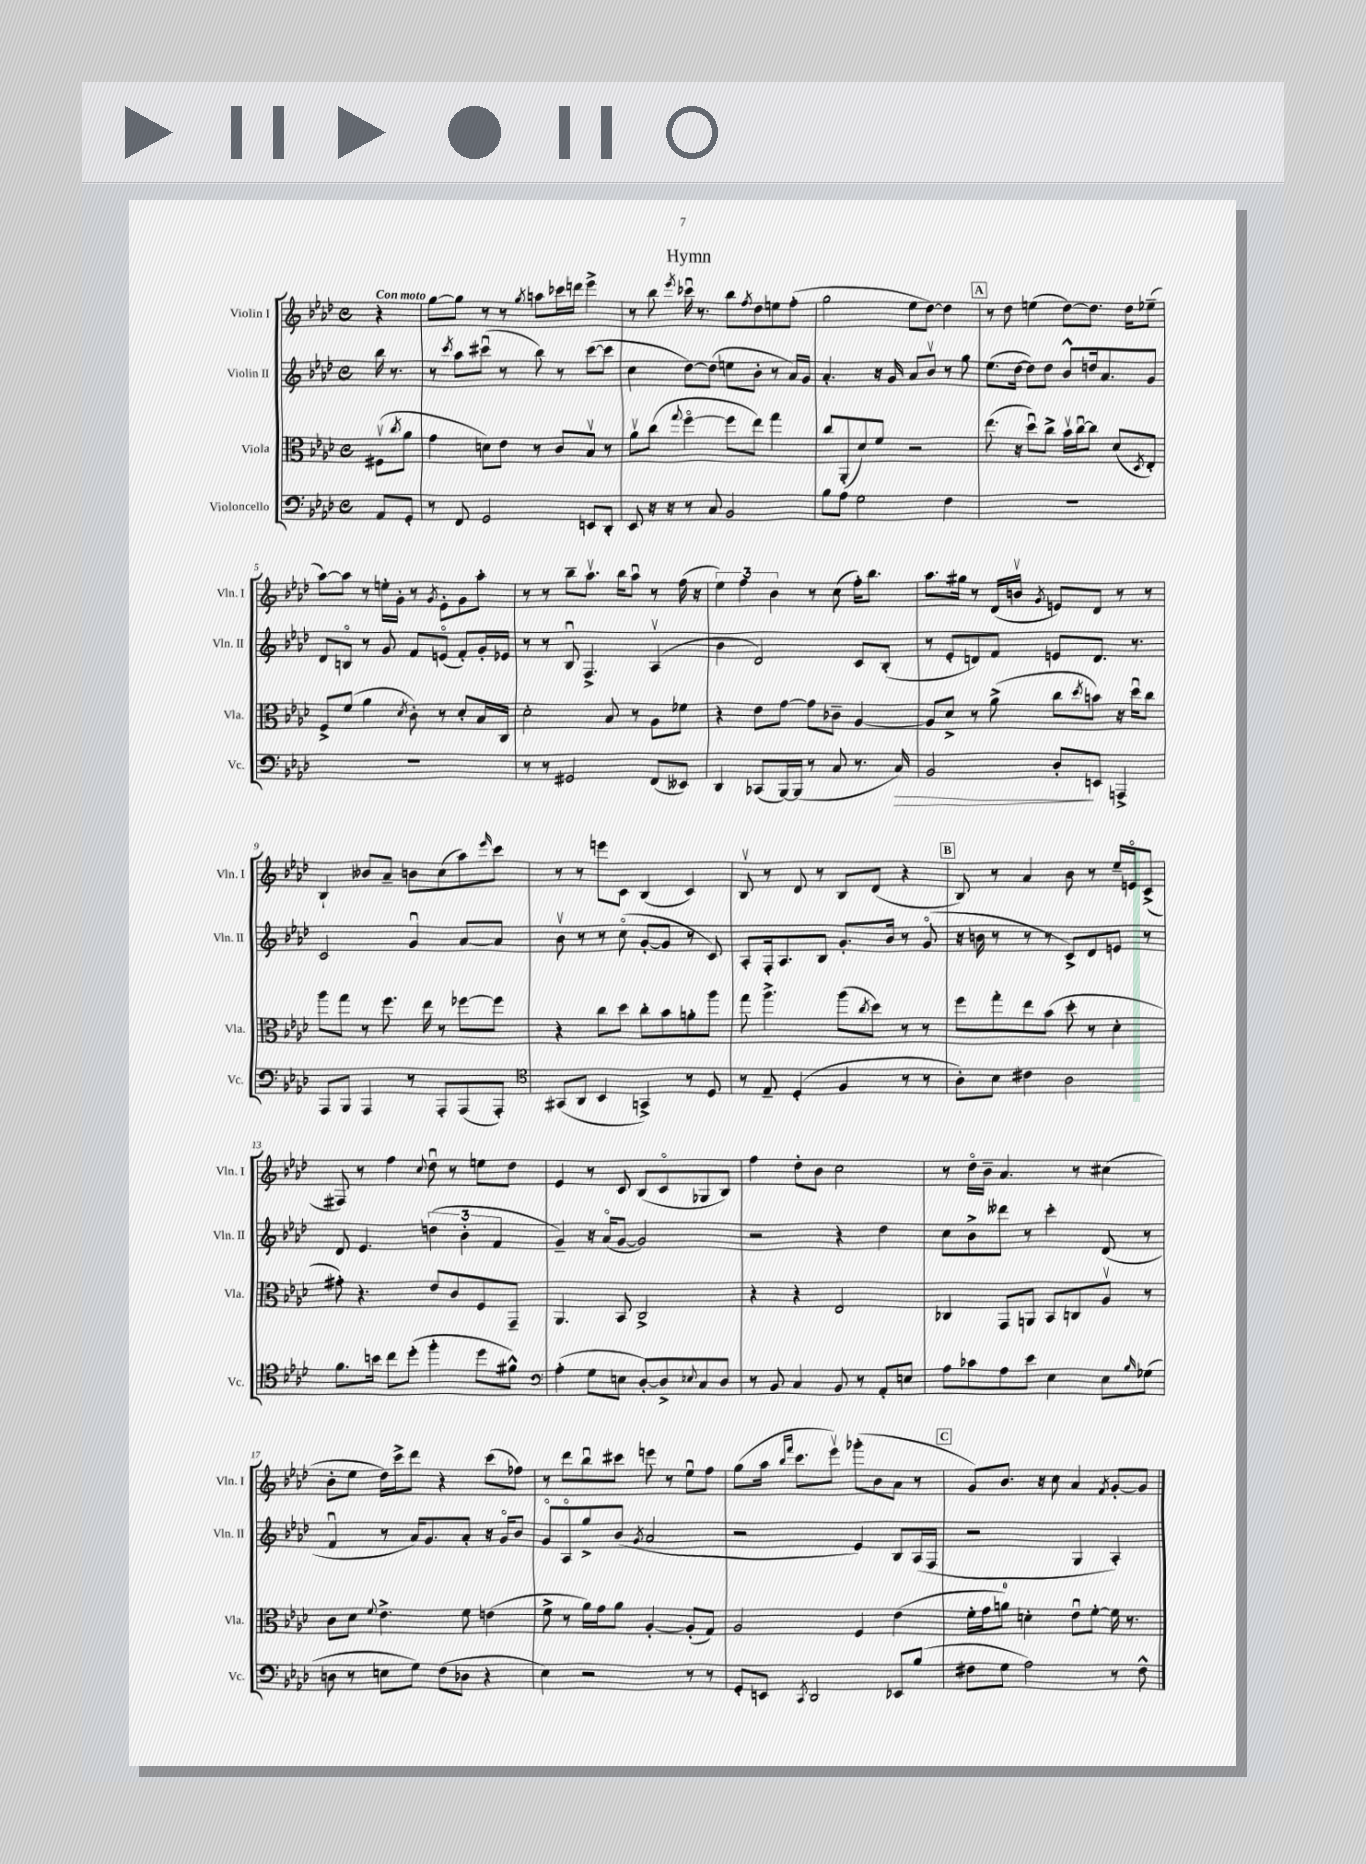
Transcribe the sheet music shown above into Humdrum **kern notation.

**kern	**kern	**kern	**kern
*staff4	*staff3	*staff2	*staff1
*clefF4	*clefC3	*clefG2	*clefG2
*k[b-e-a-d-]	*k[b-e-a-d-]	*k[b-e-a-d-]	*k[b-e-a-d-]
*M4/4	*M4/4	*M4/4	*M4/4
*met(c)	*met(c)	*met(c)	*met(c)
8AA-/L	(8F#v\L	16bb-\	4r
.	.	8.r	.
.	8qcc/	.	.
8GG'/J	8a-\J	.	.
=	=	=	=
8r	4g\	8r	[8gg\L
.	.	8qccc/	.
8FF/	.	8aa-\L	8gg\]J
2GG/	8d\L)	(8ccc#u\J	8r
.	8e-\J	8r	8r
.	.	.	8qgg/
.	8r	8bb-\)	8aa\L
.	8c/L	8r	16ccc-\L
.	.	.	16ddd\JJ
8EE/L	8B-v/J	([8ccc#\L	4eee-^\
8DD-'/J	8r	8ccc#\]J	.
=	=	=	=
8EE-/	8a-v\L	4cc\	8r
16r	(8cc\J	.	8bb-\
16r	.	.	.
.	8qqgg/	.	8qeee-/
8r	[4ffo\	[8dd-\L)	16ccc-u\
.	.	.	8.r
8C/	.	(8dd-\]J	.
2BB-/	8ff\]L	8ee\L	8bb-\L
.	.	.	8qff/
.	8ee-\J)	8b-'\J	8dd-\
.	4gg\	8r	8ee\
.	.	16a-/LL)	(8ff'\J
.	.	16g/JJ	.
=	=	=	=
8B-\L	8cc/L	4.a-'/	2gg\
8A-\J	(8AA-'/	.	.
2G\	8d-/)	.	.
.	8f/J	16r	.
.	.	16g/	.
.	2r	8a-/L	8ee-\L
.	.	8b-v/J	[8dd-\J)
4F\	.	8r	4dd-\]
.	.	8gg\	.
=	=	=	=
1r	(8.ee-\	(8.ee-\L	8r
.	.	.	8dd-\
.	16r	[16dd-\Jk	.
.	8dd-u\L)	8dd-\]L)	(4ee\
.	8cc^\J	8dd-\J	.
.	16b-v\LL	8b-^^/L	[8dd-\L)
.	[16ccu\J	.	.
.	8cc\]J	16dd/k	8.dd-\]J
.	.	8.a-/	.
.	(8d-/L	.	.
.	.	.	16dd-\LK
.	8qD-/	.	.
.	8E-'/J)	8g/J	(8ee-~\J
=	=	=	=
1r	8F^/L	8d-/L	[8aa-\L)
.	(8f/J	8Bo/J	8aa-\]J
.	4a-\	8r	8r
.	.	8g/	16ee'\LL
.	.	.	16g'\JJ
.	8qd-/	.	.
.	8c'\)	8f/L	8r
.	.	.	8qg/
.	8r	(8eo/J	8e-'\L
.	8d-'/L	8f'/L)	8g\
.	16B-/L	16g'/L	8aa-'\J
.	16C/JJ	16e-/JJ	.
=	=	=	=
8r	2d-'\	8r	8r
8r	.	8r	8r
2GG#/	.	8B-u/	8bb-~\L
.	.	4.F^/	8.aa-v\J
.	8B-/	.	.
.	.	.	16bb-\LK
.	8r	.	8aa-u\J
(8FF/L	8A-\L	(4A-v/	8r
8EE--/J)	8f-\J	.	(16ff\
.	.	.	16r
=	=	=	=
4DD-/	4r	4b-\	6ee-\)
.	.	.	6ff\
(8CC-/L	8e-\L	2d-/)	.
.	.	.	6b-\
[16BBB-/L)	[8g\J	.	.
(16BBB-/]JJ	.	.	.
8r	8g\]L	.	8r
8C/	8c-~\J	.	(8cc\
8.r	[4A-/	8c/L	16ff'\LK)
.	.	.	8.bb-\J
.	.	(8B-'/J	.
16C/)	.	.	.
=	=	=	=
2BB-/	8A-/]L	8r	8.aa-\L
.	8d-^/J	8e-'/L	.
.	.	.	16gg#\Jk
.	8r	8d/)	8r
.	(8a-^\	8f/J	(16d-/LL
.	.	.	16bv/JJ
.	.	.	8qg/
8D-'/L	8cc\L	8e/L	8e/L)
.	8qdd-/	.	.
8EE/J	8b\J)	8.d/J	8d-/J
4AAA^/	16r	.	8r
.	16dd-u\LK	8.r	.
.	8cc\J	.	8r
=	=	=	=
8AAA-/L	8aa-\L	2c/	4B-`/
8BBB-/J	8gg\J	.	.
4AAA-/	8r	.	8b--/L
.	8.ff\	.	8a-~/J
8r	.	4gu/	8b\L
.	16ee-\	.	.
8AAA-'/L	8r	.	(8cc\
(8AAA-/	[8ff-\L	[8a-/L	8aa-\)
.	.	.	16qqeee-/
8AAA-'/J)	8ff-\]J	8a-/]J	8ccc\J
=	=	=	=
*clefC4	*	*	*
(8GG#/L	4r	8b-v\	8r
8AA-/J	.	8r	8r
4BB-/	8cc\L	8r	8eee\L
.	8dd-\J	(8cco\	8c\J
4GG^/)	8cc'\L	[8g'/L	(4B-/
.	8b-\	8g/]J	.
8r	8a'\	8r	4c/)
8D-/	8aa-\J	8c/)	.
=	=	=	=
8r	8gg\	8A-'/L	8B-v/
8E-~/	4.aa-^\	16F'/k	8r
.	.	8.A-/	.
(4D-'/	.	.	8d-/
.	.	8B-/J	8r
4F/	(8aa-\L	8.g'/L	8B-/L
.	8qcc/	.	.
.	8dd-\J)	.	(8d-/J
.	.	16b-/Jk	.
8r	8r	8r	4r
8r	8r	(8go/	.
=	=	=	=
8A-'\L)	8ff\L	16r	8B-/)
.	.	16b\	.
8B-\J	8gg'\	8r	8r
4c#\	8ee-\	8r	4a-/
.	(8b-\J	8r	.
2A-\	8dd-'\	8c^/L)	8b-\
.	8r	8d-/	8r
.	4d-'\	8e/J	16ee-~/LL
.	.	.	16eo/J
.	.	8r	(8c^/J
=	=	=	=
8.f\L	8g#'\)	8d-/	8F#/)
.	4.r	4.e-/	8r
16b\Jk	.	.	.
8cc\L	.	.	4ff\
(8dd-'\J	.	.	.
.	.	.	8qqcc/
4ff'\	8e-/L	(6dd\	8dd-u\
.	8c/	.	8r
.	.	6b-'\	.
8dd-\L	8F/	.	8ee\L
.	.	6f/	.
8f#^^\J)	8GG~/J	.	8dd-\J
=	=	=	=
*clefF4	*	*	*
(4A-'\	4.AA-/	4g~/)	4e-/
8G\L	.	16r	8r
.	.	(16a-o/LK	.
8E\J	8BB-/	[8g/J	8c/
[8D-'/L)	2C^/	2g/])	(8B-/L
8D-^/]	.	.	8co/
8qqE-/	.	.	.
8C/	.	.	8G-/
8D-/J	.	.	8B-/J)
=	=	=	=
8r	4r	2r	4ff\
8BB-/	.	.	.
4C/	4r	.	8dd-'\L
.	.	.	8b-\J
8BB-/	2E-/	4r	2cc\
8r	.	.	.
8AA-'/L	.	4dd-\	.
8E/J	.	.	.
=	=	=	=
8A-\L	4C-/	8cc\L	8r
8c-\	.	8b-^\	16dd-o\LL
.	.	.	16b-~\JJ
8A-\	8GG/L	8ddd--\J	4.a-/
8e-\J	8AA/J	8r	.
4E-\	8BB-/L	4ccc'\	.
.	8C/	.	8r
8E-\L	8A-v/J	(8d-/	(4cc#\
16qqB-/	.	.	.
(8G-\J	8r	8r	.
=	=	=	=
8D\	8c\L	4fu/	8b-'\L
8r	8d-\J	.	8ee-\J
.	8qqf/	.	.
8E\L	4.e-^\	8r	16dd-\LL)
.	.	.	16ccc^\J
8G\J)	.	16a-/LK)	8ddd-\J
.	.	8.g/	.
(8F\L	.	.	4r
8D-\J	8f\	8a-'/J	.
4r	(4e\	16r	(8ccc\L
.	.	16go/LK	.
.	.	8b-/J	8ff-\J)
=	=	=	=
4E-\)	8f^\	8go/L	8r
.	8r	8A-o/	8ddd-\L
2r	16a-\LL)	8gg^/	8bb-u\
.	16g\J	.	.
.	8a-\J	(8b-/J	8ccc#\J
.	.	8qg/	.
.	[4A-'/	2a-/	8eee\
.	.	.	8r
8r	(8A-'/]L	.	8ee-u\L
8r	8G/J)	.	8ff\J
=	=	=	=
8GG'/L	2A-/	2r	(8gg\L
8EE/J	.	.	16aa-\Jk
.	.	.	16qqbb-/LL
.	.	.	16qqfff/JJ
.	.	.	8.ccc\L
8qCC/	.	.	.
2DD-/	.	.	.
.	.	.	8eee-v\J)
.	4F/	4e-/)	(8ggg-'\L
.	.	.	8b-\
8EE-/L	(4e-\	8B-/L	8a-\J
(8B-/J	.	(16A-/L	8r
.	.	16F/JJ	.
=	=	=	=
8F#\L	16f'\LL	2r	8g/L)
.	16g\J	.	.
8G\J	8a\J)	.	8.b-/J
2A-\)	4d'\	.	.
.	.	.	16r
.	.	.	8cc\
.	8e-u\L	4G/	4a-/
.	[8f'\J	.	.
.	.	.	8qf/
8r	16f\]	4A-'/)	[8g'/L
.	8.r	.	.
8F#^^\	.	.	8g/]J
==	==	==	==
*-	*-	*-	*-
